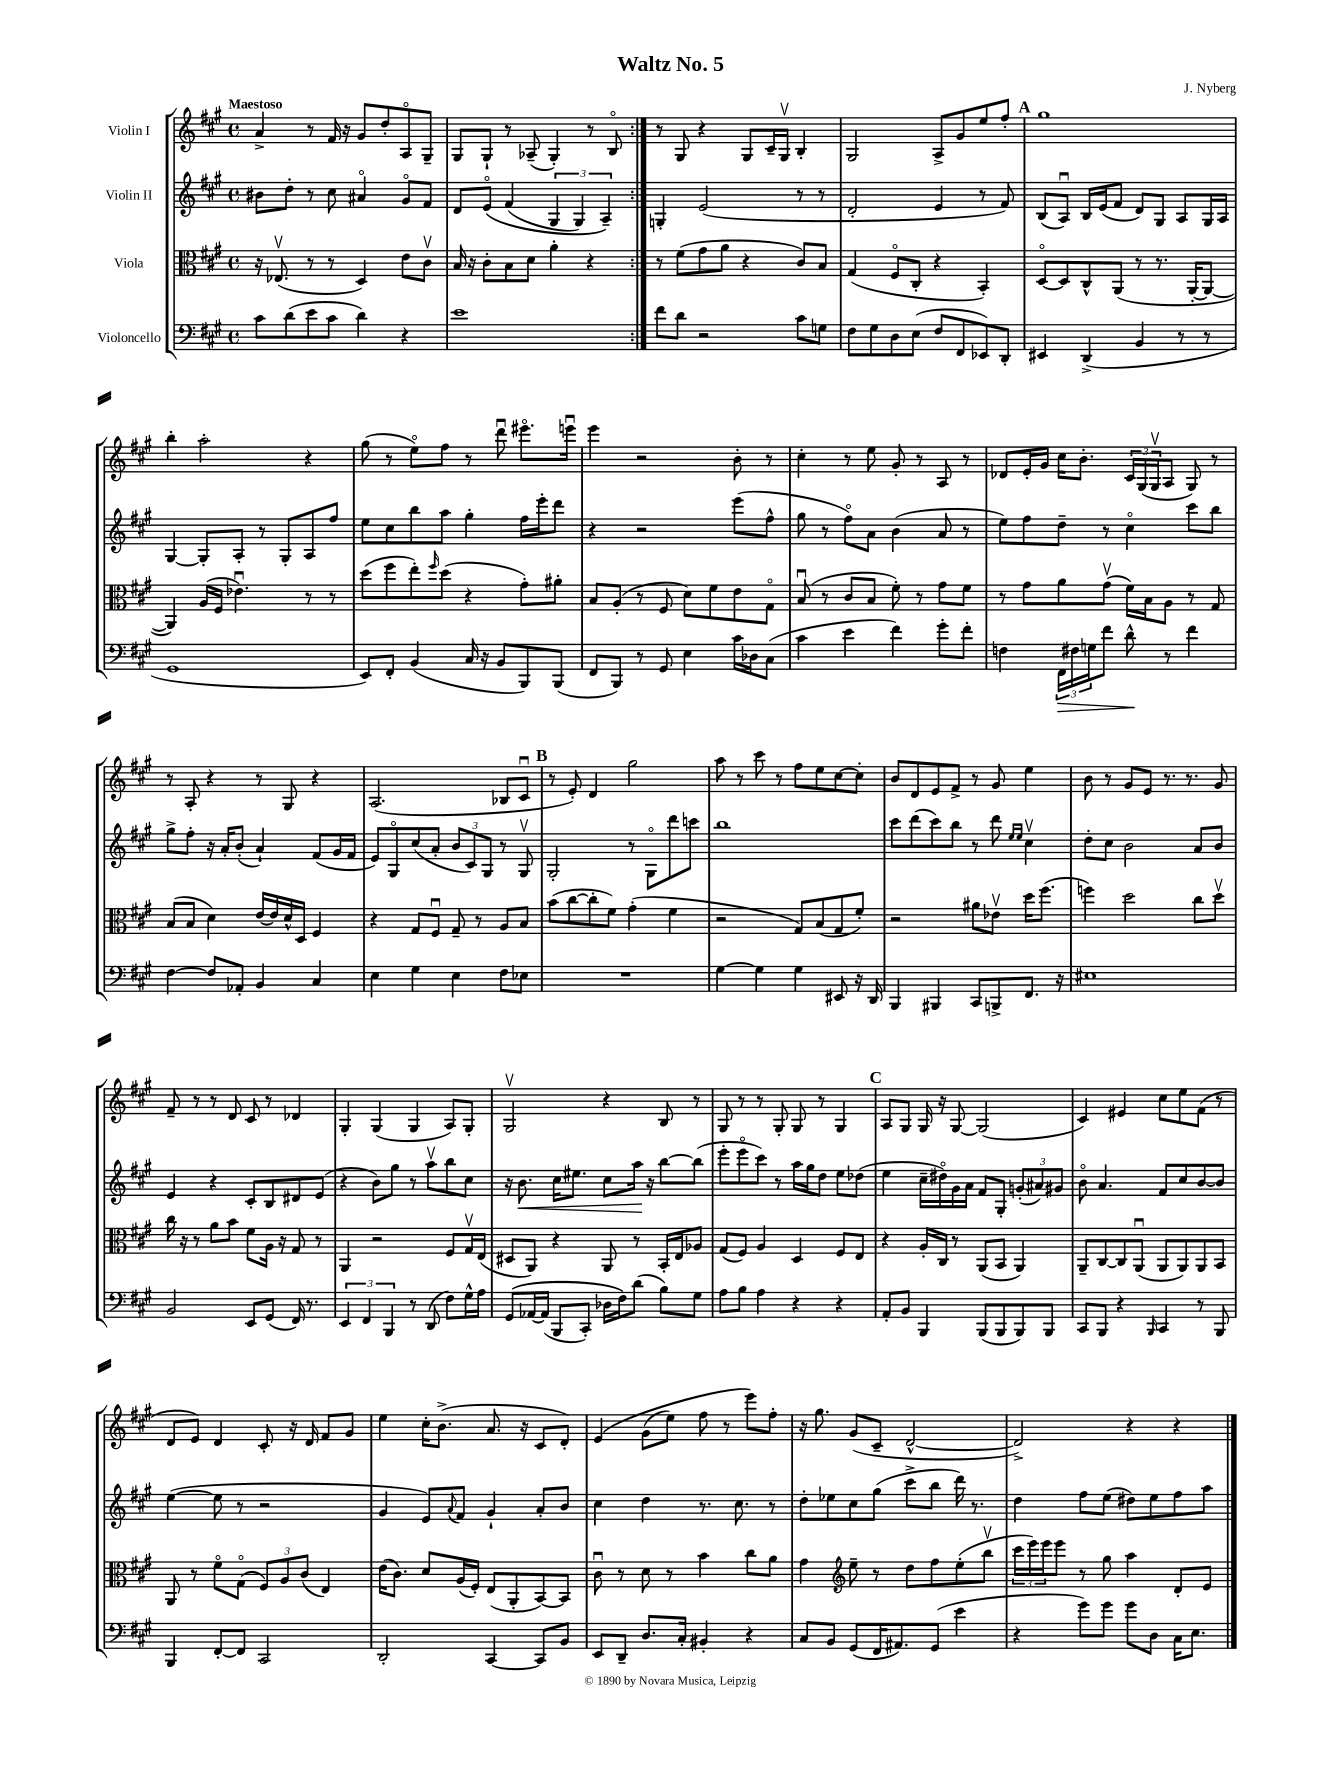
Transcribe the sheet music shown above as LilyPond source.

\header { title = "Waltz No. 5" composer = "J. Nyberg" }
<<
\new StaffGroup <<
\new Staff = "s0" \with { instrumentName = "Violin I" } {
    \clef treble \key a \major \defaultTimeSignature \time 4/4 \tempo "Maestoso"
    \repeat volta 2 { a'4-> r8 fis'16 r16 gis'8 d''8-. a8\flageolet gis8-- |
    gis8 gis8-! r8 aes8--( gis4-.) r8 b8\flageolet | }
    r8 gis8 r4 gis8 cis'16-- gis16\upbow b4-. |
    gis2 a8-> gis'8 e''8 fis''8-. |
    \mark \markup { \bold "A" } gis''1 |
    b''4-. a''2-. r4 |
    gis''8( r8 e''8\flageolet) fis''8 r8 d'''8\downbow eis'''8.\flageolet e'''16\downbow |
    e'''4 r2 b'8-. r8 |
    cis''4-. r8 e''8 gis'8-. r8 a8 r8 |
    des'8 e'16-. gis'16 cis''16 b'8.-. \tuplet 3/2 { cis'16 gis16( gis16\upbow } a8 gis8) r8 |
    r8 a8-. r4 r8 gis8 r4 |
    a2.( bes8 cis'8\downbow |
    \mark \markup { \bold "B" } r8 e'8-.) d'4 gis''2 |
    a''8 r8 cis'''8 r8 fis''8 e''8 cis''8~ cis''8-. |
    b'8 d'8 e'8 fis'8-> r8 gis'8 e''4 |
    b'8 r8 gis'8 e'8 r8. r8. gis'8 |
    fis'8-- r8 r8 d'8 cis'8 r8 des'4 |
    gis4-. gis4( gis4 a8) gis8-. |
    gis2\upbow r4 b8 r8 |
    gis8 r8 r8 gis8-. gis8 r8 gis4 |
    \mark \markup { \bold "C" } a8 gis8 gis16 r16 gis8~ gis2( |
    cis'4) eis'4 cis''8 e''8 fis'8( r8 |
    d'8 e'8) d'4 cis'8-. r16 d'16 fis'8 gis'8 |
    e''4 cis''16-. b'8.->( a'8. r16 cis'8 d'8-.) |
    e'4\( gis'8( e''8) fis''8 r8 e'''8\) fis''8-. |
    r16 gis''8. gis'8( cis'8-- d'2~-^ |
    d'2->) r4 r4 \bar "|." |
}
\new Staff = "s1" \with { instrumentName = "Violin II" } {
    \clef treble \key a \major \defaultTimeSignature \time 4/4
    \repeat volta 2 { bis'8 d''8-. r8 cis''8 ais'4\flageolet gis'8\flageolet fis'8 |
    d'8 e'8\flageolet\( fis'4( \tuplet 3/2 { gis4 gis4) a4--\) } | }
    g4-. e'2( r8 r8 |
    d'2-. e'4 r8 fis'8) |
    \mark \markup { \bold "A" } b8( a8\downbow) b16 e'16( fis'8 d'8) gis8 a8 gis16 a16 |
    gis4~ gis8-. a8-. r8 gis8-. a8 fis''8 |
    e''8 cis''8 b''8 a''8 gis''4-. fis''16 e'''16-. d'''8 |
    r4 r2 e'''8( fis''8-^ |
    gis''8 r8 fis''8\flageolet) a'8 b'4( a'8 r8 |
    e''8) fis''8 d''8-- r8 cis''4\flageolet cis'''8 b''8 |
    gis''8-> fis''8-. r16 a'16-. b'8-.( a'4-!) fis'8( gis'16 fis'16 |
    e'8) gis8\flageolet cis''8( a'8-. \tuplet 3/2 { b'8 cis'8) gis8 } r8 gis8\upbow |
    \mark \markup { \bold "B" } gis2-. r8 gis8\flageolet d'''8 c'''8 |
    b''1 |
    cis'''8 d'''8( cis'''8) b''8 r8 d'''8 \grace { e''16 e''16 } cis''4\upbow |
    d''8-. cis''8 b'2 a'8 b'8 |
    e'4 r4 cis'8-. b8 dis'8 e'8( |
    r4 b'8) gis''8 r8 a''8\upbow b''8 cis''8 |
    r16 b'8.\< cis''16 eis''8. cis''8 a''16\! r16 b''8~ b''8( |
    e'''8-. e'''8\flageolet cis'''8) r8 a''16 gis''16 d''8 e''8 des''8( |
    \mark \markup { \bold "C" } e''4 cis''16-- dis''16\flageolet) gis'16 a'16 fis'8 gis8-. \tuplet 3/2 { g'8-.( ais'8) gis'8 } |
    b'8\flageolet a'4. fis'8 cis''8 b'8~ b'8 |
    e''4~( e''8 r8 r2 |
    gis'4 e'8) \appoggiatura { a'8 } fis'8 gis'4-! a'8-. b'8 |
    cis''4 d''4 r8. cis''8. r8 |
    d''8-. ees''8 cis''8 gis''8( cis'''8-> b''8 d'''16) r8. |
    d''4 fis''8 e''8( dis''8) e''8 fis''8 a''8 \bar "|." |
}
\new Staff = "s2" \with { instrumentName = "Viola" } {
    \clef alto \key a \major \defaultTimeSignature \time 4/4
    \repeat volta 2 { r16 ees8.\upbow( r8 r8 d4) e'8 cis'8\upbow |
    b16 r16 cis'8-. b8 d'8 a'4-. r4 | }
    r8 fis'8( gis'8 a'8 r4 cis'8) b8 |
    gis4( fis8\flageolet cis8-. r4 b,4-.) |
    \mark \markup { \bold "A" } d8~\flageolet d8 cis8-^ a,8( r8 r8. a,16~-. a,8~ |
    a,4) a16( fis16 ees'4.\downbow) r8 r8 |
    d''8( fis''8 e''8-.) \grace { fis''16 } d''8( r4 gis'8-.) ais'8-. |
    b8 a8-.( r8 fis8 d'8) fis'8 e'8 gis8\flageolet |
    b8\downbow( r8 cis'8 b8 fis'8-.) r8 gis'8 fis'8 |
    r8 gis'8 a'8 gis'8\upbow( fis'16) b16 a8 r8 gis8 |
    b8( b8 d'4) e'16~ e'16 d'16-^ d16 fis4 |
    r4 gis8 fis8\downbow gis8-- r8 a8 b8 |
    \mark \markup { \bold "B" } b'8( cis''8~ cis''8-. fis'8) gis'4-.( fis'4 |
    r2 gis8) b8( gis8 fis'8-.) |
    r2 ais'8 ees'8\upbow d''16 fis''8.( |
    f''4) d''2 cis''8 d''8\upbow |
    cis''16 r16 r8 a'8 b'8 fis'8 a16 r16 gis8 r8 |
    a,4 r2 fis8 gis16\upbow e16( |
    dis8 a,8) r4 a,8 r8 b,16-. e16 aes8 |
    gis8( fis8) a4 d4 fis8 e8 |
    \mark \markup { \bold "C" } r4 a16-. cis16 r8 a,8( b,8 a,4) |
    a,8-- cis8~ cis8 a,8\downbow( a,8 a,8) a,8 b,8 |
    a,8 r8 fis'8\flageolet gis8\flageolet( \tuplet 3/2 { fis8) a8 cis'8( } e4) |
    e'16( cis'8.) d'8 a16( fis16-.) e8( a,8-. b,8~) b,8 |
    cis'8\downbow r8 d'8 r8 b'4 cis''8 a'8 |
    gis'4 \clef treble e''8-- r8 d''8 fis''8 e''8-.( b''8\upbow |
    \tuplet 3/2 { cis'''16 e'''16) e'''16 } e'''8 r8 gis''8 a''4 d'8-. e'8 \bar "|." |
}
\new Staff = "s3" \with { instrumentName = "Violoncello" } {
    \clef bass \key a \major \defaultTimeSignature \time 4/4
    \repeat volta 2 { cis'8 d'8( e'8 cis'8 d'4) r4 |
    e'1 | }
    fis'8 d'8 r2 cis'8 g8 |
    fis8 gis8 d8 e8( fis8 fis,8 ees,8) d,8-. |
    \mark \markup { \bold "A" } eis,4 d,4->( b,4 r8 r8 |
    gis,1 |
    e,8) fis,8-. b,4( cis16 r16 b,8 b,,8) b,,8( |
    fis,8 b,,8) r8 gis,8 e4 cis'16 des16 cis8( |
    cis'4 e'4 fis'4) gis'8-. fis'8-. |
    f4 \tuplet 3/2 { fis,16\> fis16 g16 } fis'8 d'8-^\! r8 fis'4 |
    fis4~ fis8 aes,8-. b,4 cis4 |
    e4 gis4 e4 fis8 ees8 |
    \mark \markup { \bold "B" } R1 |
    gis4~ gis4 gis4 eis,8 r16 d,16 |
    b,,4 bis,,4 cis,8 b,,8-> fis,8. r16 |
    eis1 |
    b,2 e,8 gis,8( fis,16) r8. |
    \tuplet 3/2 { e,4 fis,4 b,,4 } r8 d,8( fis8) gis16-^ a16 |
    gis,8\( aes,16~ aes,16( b,,8 cis,8-.) des16 fis16\) d'8( b8) gis8 |
    a8 b8 a4 r4 r4 |
    \mark \markup { \bold "C" } a,8-. b,8 b,,4 b,,8( b,,8 b,,8) b,,8 |
    cis,8 b,,8 r4 \grace { b,,16 } cis,4 r8 b,,8 |
    b,,4 fis,8~-. fis,8 cis,2 |
    d,2-. cis,4~ cis,8 b,8 |
    e,8 d,8-- d8. cis16-. bis,4-. r4 |
    cis8 b,8 gis,8( fis,16 ais,8.) gis,8( e'4 |
    r4 gis'8) gis'8 gis'8 d8 cis16 e8. \bar "|." |
}
>>
>>
\layout { \context { \Score \remove "Bar_number_engraver" } }
